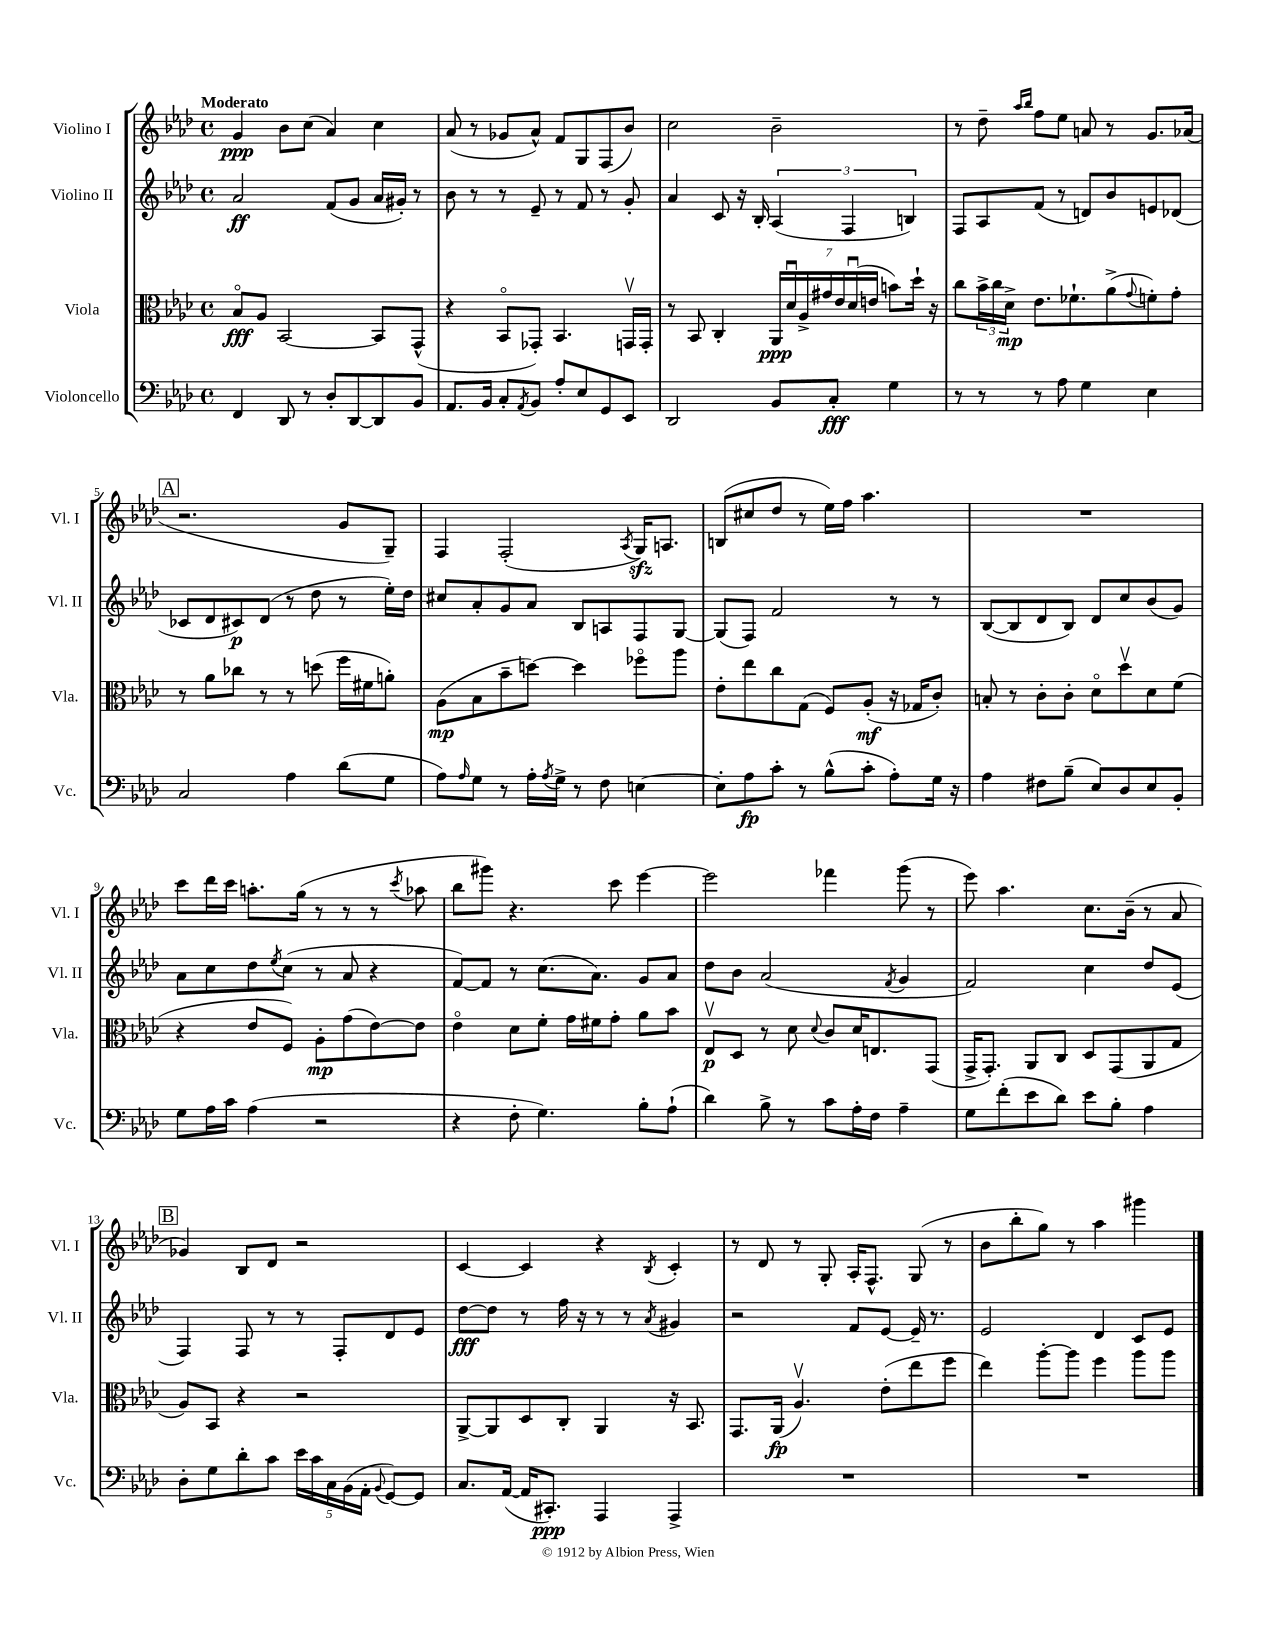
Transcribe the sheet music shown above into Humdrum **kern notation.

**kern	**dynam	**kern	**dynam	**kern	**dynam	**kern	**dynam
*part4	*part4	*part3	*part3	*part2	*part2	*part1	*part1
*staff4	*staff4	*staff3	*staff3	*staff2	*staff2	*staff1	*staff1
*I"Violoncello	*	*I"Viola	*	*I"Violino II	*	*I"Violino I	*
*I'Vc.	*	*I'Vla.	*	*I'Vl. II	*	*I'Vl. I	*
*clefF4	*	*clefC3	*	*clefG2	*	*clefG2	*
*k[b-e-a-d-]	*	*k[b-e-a-d-]	*	*k[b-e-a-d-]	*	*k[b-e-a-d-]	*
*M4/4	*	*M4/4	*	*M4/4	*	*M4/4	*
*met(c)	*	*met(c)	*	*met(c)	*	*met(c)	*
=1	=1	=1	=1	=1	=1	=1	=1
!	!	!	!	!	!	!LO:TX:a:B:t=Moderato	!
4FF/	.	8B-/L	fff	2a-/	ff	4g/	ppp
.	.	8A-/J	.	.	.	.	.
8DD-/	.	[2BB-/	.	.	.	8b-\L	.
8r	.	.	.	.	.	(8cc\J	.
8D-'/L	.	.	.	(8f/L	.	4a-/)	.
[8DD-/	.	.	.	8g/J	.	.	.
8DD-/]	.	8BB-/L]	.	16a-/LL	.	4cc\	.
.	.	.	.	16g#X'/JJ)	.	.	.
8BB-/J	.	(8GG^^/J	.	8r	.	.	.
=2	=2	=2	=2	=2	=2	=2	=2
8.AA-/L	.	4r	.	8b-\	.	(8a-/	.
.	.	.	.	8r	.	8r	.
16BB-/Jk	.	.	.	.	.	.	.
8C'/L	.	8BB-/L	.	8r	.	8g-X/L	.
8qAA-/	.	.	.	.	.	.	.
8BB-/J	.	8GG-X'/J)	.	8e-~/	.	8a-^^/J)	.
8A-'/L	.	4.BB-/	.	8r	.	8f/L	.
8E-/	.	.	.	8f/	.	8G/	.
8GG/	.	.	.	8r	.	(8F/	.
8EE-/J	.	16GGnv/LL	.	8g'/	.	8b-/J)	.
.	.	16GG'/JJ	.	.	.	.	.
=3	=3	=3	=3	=3	=3	=3	=3
2DD-/	.	8r	.	4a-/	.	2cc\	.
.	.	8BB-/	.	.	.	.	.
.	.	4C'/	.	8c/	.	.	.
.	.	.	.	16r	.	.	.
.	.	.	.	16B-'/	.	.	.
8BB-/L	.	28AA-/LL	ppp	(6A-/	.	2b-~\	.
.	.	28d-u/	.	.	.	.	.
.	.	28A-^/	.	.	.	.	.
.	.	28g#X/	.	.	.	.	.
8C'/J	fff	.	.	.	.	.	.
.	.	28e-/	.	.	.	.	.
.	.	.	.	6F/	.	.	.
.	.	(28d-u/	.	.	.	.	.
.	.	28en/JJ	.	.	.	.	.
4G\	.	8bn\L)	.	.	.	.	.
.	.	.	.	6Bn/)	.	.	.
.	.	16dd-`\Jk	.	.	.	.	.
.	.	16r	.	.	.	.	.
=4	=4	=4	=4	=4	=4	=4	=4
8r	.	8cc\L	.	8F/L	.	8r	.
8r	.	24b-^\L	.	8A-/	.	8dd-~\	.
.	.	24cc\	.	.	.	.	.
.	.	24d-^\JJ	mp	.	.	.	.
.	.	.	.	.	.	16qqaa-/LL	.
.	.	.	.	.	.	16qqbb-/JJ	.
8r	.	8.e-\L	.	(8f/J	.	8ff\L	.
8A-\	.	.	.	8r	.	8ee-\J	.
.	.	8.f-X`\	.	.	.	.	.
4G\	.	.	.	8dn/L)	.	8an/	.
.	.	(8a-^\	.	8b-/	.	8r	.
.	.	8qqg/	.	.	.	.	.
4E-\	.	8fn'\)	.	8en/	.	8.g/L	.
.	.	8g'\J	.	(8d-X/J	.	.	.
.	.	.	.	.	.	(16a-X/Jk	.
!!LO:LB:g=z
!!LO:REH:place=s1:t=A
=5	=5	=5	=5	=5	=5	=5	=5
2C/	.	8r	.	8c-X/L	.	2.r	.
.	.	8a-\L	.	8d-/	.	.	.
.	.	8cc-X\J	.	8c#X/)	p	.	.
.	.	8r	.	(8d-/J	.	.	.
4A-\	.	8r	.	8r	.	.	.
.	.	(8ddn\	.	8dd-\	.	.	.
(8d-\L	.	16ff\LL	.	8r	.	8g/L	.
.	.	16f#X\J	.	.	.	.	.
8G\J	.	8an'\J)	.	16ee-'\LL)	.	8G~/J)	.
.	.	.	.	16dd-\JJ	.	.	.
=6	=6	=6	=6	=6	=6	=6	=6
8A-\L)	.	(8A-\L	mp	8cc#X/L	.	4F/	.
16qqA-/	.	.	.	.	.	.	.
8G\J	.	8B-\	.	8a-'/	.	.	.
8r	.	8b-~\	.	8g/	.	(2F'/	.
16A-'\LL	.	[8ddn\J)	.	8a-/J	.	.	.
8qA-/	.	.	.	.	.	.	.
16G^\JJ	.	.	.	.	.	.	.
8r	.	4dd\]	.	8B-/L	.	.	.
8F\	.	.	.	8An/	.	.	.
.	.	.	.	.	.	8qA-/	.
[4En\	.	8ff-X\L	.	8F/	.	16Gzz/KL)	.
.	.	.	.	.	.	8.An/J	.
.	.	8aa-\J	.	[8G/J	.	.	.
=7	=7	=7	=7	=7	=7	=7	=7
8E'\L]	.	8e-'\L	.	(8G/L]	.	(8Bn/L	.
8A-\	fp	8ee-\	.	8F/J)	.	8cc#X/	.
8c'\J	.	8cc\	.	2f/	.	8dd-/J	.
8r	.	(8G\J	.	.	.	8r	.
(8B-^^\L	.	8F/L)	.	.	.	16ee-\LL)	.
.	.	.	.	.	.	16ff\JJ	.
8c'\J	.	(8A-'/J	mf	.	.	4.aa-\	.
8A-'\L)	.	16r	.	8r	.	.	.
.	.	16G-X/KL	.	.	.	.	.
16G\Jk	.	8c'/J)	.	8r	.	.	.
16r	.	.	.	.	.	.	.
=8	=8	=8	=8	=8	=8	=8	=8
4A-\	.	8Bn'/	.	([8B-/L	.	1r	.
.	.	8r	.	8B-/]	.	.	.
8F#X\L	.	8c'\L	.	8d-/	.	.	.
(8B-~\J	.	8c'\J	.	8B-/J)	.	.	.
8E-/L)	.	8d-\L	.	8d-/L	.	.	.
8D-/	.	8dd-v\	.	8cc/	.	.	.
8E-/	.	8d-\	.	(8b-/	.	.	.
8BB-'/J	.	(8f\J	.	8g/J)	.	.	.
!!LO:LB:g=z
=9	=9	=9	=9	=9	=9	=9	=9
8G\L	.	4r	.	8a-\L	.	8ccc\L	.
16A-\L	.	.	.	8cc\	.	16ddd-\L	.
16c\JJ	.	.	.	.	.	16ccc\JJ	.
(4A-\	.	8e-/L	.	8dd-\	.	8.aan'\L	.
.	.	.	.	8qee-/	.	.	.
.	.	8F/J)	.	(8cc\J	.	.	.
.	.	.	.	.	.	(16gg\Jk	.
2r	.	8A-'\L	mp	8r	.	8r	.
.	.	(8g\	.	8a-/	.	8r	.
.	.	[8e-\)	.	4r	.	8r	.
.	.	.	.	.	.	8qccc/	.
.	.	8e-\J]	.	.	.	8aa-X\	.
=10	=10	=10	=10	=10	=10	=10	=10
4r	.	4e-\	.	[8f/L)	.	8bb-\L	.
.	.	.	.	8f/J]	.	8ggg#X\J)	.
8F'\	.	8d-\L	.	8r	.	4.r	.
4.G\)	.	8f'\J	.	(8.cc\L	.	.	.
.	.	16g\LL	.	.	.	.	.
.	.	16f#X\J	.	8.a-\J)	.	.	.
.	.	8g'\J	.	.	.	8ccc\	.
8B-'\L	.	8a-\L	.	8g/L	.	[4eee-\	.
(8A-`\J	.	8b-\J	.	8a-/J	.	.	.
=11	=11	=11	=11	=11	=11	=11	=11
4d-\)	.	8E-v/L	p	8dd-\L	.	2eee-\]	.
.	.	8D-/J	.	8b-\J	.	.	.
8B-^\	.	8r	.	(2a-/	.	.	.
8r	.	8d-\	.	.	.	.	.
.	.	8qqd-/	.	.	.	.	.
8c\L	.	8c/L	.	.	.	4fff-X\	.
16A-'\L	.	16d-/K	.	.	.	.	.
16F\JJ	.	8.En/	.	.	.	.	.
.	.	.	.	8qf/	.	.	.
4A-~\	.	.	.	4g/	.	(8ggg\	.
.	.	(8GG/J	.	.	.	8r	.
=12	=12	=12	=12	=12	=12	=12	=12
8G\L	.	16GG^/KL	.	2f/)	.	8eee-\)	.
.	.	8.GG'/J)	.	.	.	.	.
(8f'\	.	.	.	.	.	4.aa-\	.
8e-\	.	8AA-/L	.	.	.	.	.
8d-\J)	.	8C/J	.	.	.	.	.
8e-\L	.	8D-/L	.	4cc\	.	8.cc\L	.
8B-'\J	.	(8GG/	.	.	.	.	.
.	.	.	.	.	.	(16b-~\Jk	.
4A-\	.	8AA-/	.	8dd-/L	.	8r	.
.	.	8G/J	.	(8e-/J	.	8a-/	.
!!LO:LB:g=z
!!LO:REH:place=s1:t=B
=13	=13	=13	=13	=13	=13	=13	=13
8D-'\L	.	8A-/L)	.	4F/)	.	4g-X/)	.
8G\	.	8BB-/J	.	.	.	.	.
8d-'\	.	4r	.	8F/	.	8B-/L	.
8c\J	.	.	.	8r	.	8d-/J	.
20e-\LL	.	2r	.	8r	.	2r	.
20c\	.	.	.	.	.	.	.
20C\	.	.	.	.	.	.	.
.	.	.	.	8F'/L	.	.	.
(20BB-\	.	.	.	.	.	.	.
20AA-'\JJ	.	.	.	.	.	.	.
8qqBB-/	.	.	.	.	.	.	.
[8GG/L)	.	.	.	8d-/	.	.	.
8GG/J]	.	.	.	8e-/J	.	.	.
=14	=14	=14	=14	=14	=14	=14	=14
8.C/L	.	[8AA-^/L	.	[8dd-\L	fff	[4c/	.
.	.	8AA-/]	.	8dd-\J]	.	.	.
([16AA-/Jk	.	.	.	.	.	.	.
16AA-/KL]	.	8D-/	.	8r	.	4c/]	.
8.CC#X'/J)	ppp	.	.	.	.	.	.
.	.	8C'/J	.	16ff\	.	.	.
.	.	.	.	16r	.	.	.
4AAA-/	.	4AA-/	.	8r	.	4r	.
.	.	.	.	8r	.	.	.
.	.	.	.	8qa-/	.	8qB-/	.
4AAA-^/	.	16r	.	4g#X/	.	4c'/	.
.	.	8.BB-/	.	.	.	.	.
=15	=15	=15	=15	=15	=15	=15	=15
1r	.	8.GG/L	.	2r	.	8r	.
.	.	.	.	.	.	8d-/	.
.	.	(16AA-/Jk	fp	.	.	.	.
.	.	4.A-v/)	.	.	.	8r	.
.	.	.	.	.	.	8G'/	.
.	.	.	.	8f/L	.	16A-'/KL	.
.	.	.	.	.	.	8.F^^/J	.
.	.	(8e-'\L	.	[8e-/J	.	.	.
.	.	8ee-\	.	16e-~/]	.	(8G/	.
.	.	.	.	8.r	.	.	.
.	.	8ff\J	.	.	.	8r	.
=16	=16	=16	=16	=16	=16	=16	=16
1r	.	4ee-\)	.	2e-/	.	8b-\L	.
.	.	.	.	.	.	8bb-'\	.
.	.	[8aa-'\L	.	.	.	8gg\J)	.
.	.	8aa-\J]	.	.	.	8r	.
.	.	4ff\	.	4d-/	.	4aa-\	.
.	.	8aa-\L	.	8c/L	.	4ggg#X\	.
.	.	8aa-\J	.	8e-/J	.	.	.
==	==	==	==	==	==	==	==
*-	*-	*-	*-	*-	*-	*-	*-
